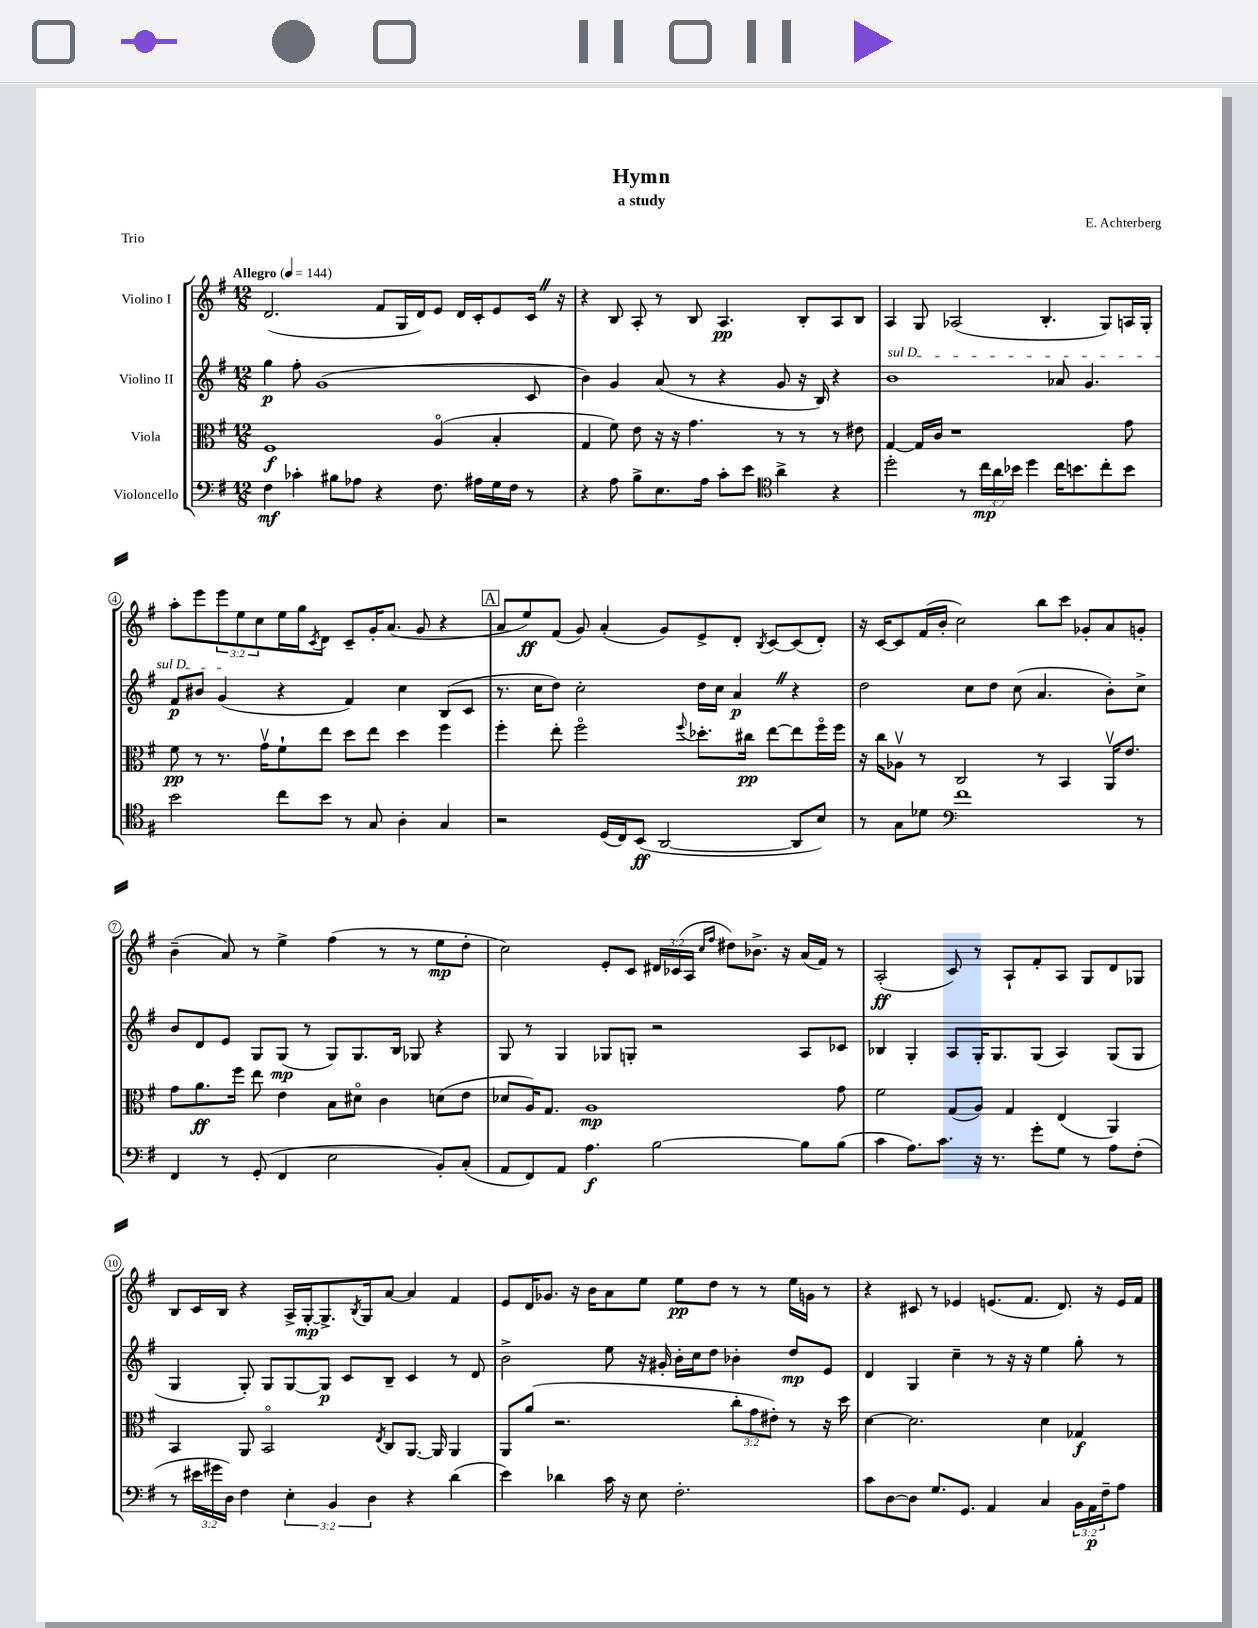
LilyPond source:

\header { title = "Hymn" composer = "E. Achterberg" subtitle = "a study" piece = "Trio" }
<<
\new StaffGroup <<
\new Staff = "s0" \with { instrumentName = "Violino I" } {
    \clef treble \key g \major \numericTimeSignature \time 12/8 \override Staff.TupletNumber.text = #tuplet-number::calc-fraction-text \tempo "Allegro" 4 = 144
    d'2.( fis'8 g16 d'16) e'8 d'16 c'16-. e'8 c'16 \once \override BreathingSign.text = \markup { \musicglyph "scripts.caesura.straight" } \breathe r16 |
    r4 b8 a8-. r8 b8 a4.\pp b8-. a8 b8 |
    a4 g8 aes2( b4.-. g8) a16 g16-. |
    a''8-. e'''8 \tuplet 3/2 { e'''8 e''8 c''8 } e''16 g''16 \acciaccatura { c'8 } d'8 c'8-- g'16-. a'8.( g'8 r4 |
    \mark \markup { \box "A" } a'8 e''8\ff) fis'8( g'8) a'4-.( g'8) e'8-> d'8-. \acciaccatura { b8 } c'8~ c'8( d'8-.) |
    r16 c'16~ c'8 fis'16( b'16-. c''2) b''8 c'''8 ges'8-. a'8 g'8-. |
    b'4--( a'8) r8 e''4-> fis''4( r8 r8 e''8\mp d''8-. |
    c''2) e'8-. c'8 \tuplet 3/2 { dis'16 ces'16( a16 } \grace { c''16 fis''16 } dis''8) bes'8.-> r16 a'16( fis'16) r8 |
    a2-.\ff( c'8) r8 a8-! fis'8-. a8 g8 d'8 ges8 |
    b8 c'16 b16 r4 a16-> g16~-.\mp g8.-> \acciaccatura { b8 } g16 a'8~ a'4 fis'4 |
    e'8 d'16 ges'8. r16 b'16 a'8 e''8 e''8\pp d''8 r8 r8 e''16 g'16 r8 |
    r4 cis'8 r8 ees'4 e'8.( fis'8. d'8.) r16 e'16 fis'16 \bar "|." |
}
\new Staff = "s1" \with { instrumentName = "Violino II" } {
    \clef treble \key g \major \numericTimeSignature \time 12/8
    g''4\p fis''8-. g'1( c'8 |
    b'4) g'4 a'8( r8 r4 g'8 r16 b16) r4 |
    \once \override TextSpanner.bound-details.left.text = \markup { \italic "sul D" } b'1\startTextSpan aes'8 g'4. |
    fis'8\p bis'8 g'4\stopTextSpan( r4 fis'4) c''4 b8( c'8 |
    \mark \markup { \box "A" } r8. c''16 d''8) c''2-. d''16 c''16 a'4\p \once \override BreathingSign.text = \markup { \musicglyph "scripts.caesura.straight" } \breathe r4 |
    d''2 c''8 d''8 c''8( a'4. b'8-.) c''8-> |
    b'8 d'8 e'8 g8 g8\mp( r8 g8) g8. b16 ges8 r4 |
    g8 r8 g4 ges8 g8-. r2 a8 ces'8 |
    bes4 g4-. a8 g16-. g8. g8( a4) g8( g8 |
    g4 g8-.) g8 g8~ g8\p c'8 b8-- c'4 r8 d'8 |
    b'2-> e''8 r16 gis'16-. b'16-. c''16 d''8 bes'4-. d''8\mp e'8 |
    d'4 g4 c''4-- r8 r16 r16 e''4 g''8-. r8 \bar "|." |
}
\new Staff = "s2" \with { instrumentName = "Viola" } {
    \clef alto \key g \major \numericTimeSignature \time 12/8 \override Staff.TupletNumber.text = #tuplet-number::calc-fraction-text
    fis1\f a4\flageolet( b4-. |
    g4 fis'8) e'8 r16 r16 g'4. r8 r8 r8 eis'8 |
    g4~ g16 c'16 r1 g'8 |
    fis'8\pp r8 r8. g'16\upbow fis'8-! e''8 d''8 e''8 d''4 fis''4 |
    \mark \markup { \box "A" } fis''4-. e''8-. fis''2\flageolet \appoggiatura { fis''8 } des''8.-. cis''16\pp e''8~ e''8 fis''16\flageolet fis''16 |
    r16 c''16 aes8\upbow r8 c2 r8 b,4 a,16\upbow e'8. |
    g'8 a'8.\ff fis''16 e''8 e'4 b8 dis'8\flageolet c'4 d'8( e'8 |
    des'8 a16) g8. a1\mp g'8 |
    fis'2 g8( a8) g4 e4( a,4) |
    b,4 a,8 b,2\flageolet \acciaccatura { e8 } c8 a,8.~ a,16 a,4 |
    a,8 a'8( r2. \tuplet 3/2 { c''8-. g'8 eis'8-.) } r8 r16 d''16 |
    d'4~ d'2. d'4 ges4\f \bar "|." |
}
\new Staff = "s3" \with { instrumentName = "Violoncello" } {
    \clef bass \key g \major \numericTimeSignature \time 12/8 \override Staff.TupletNumber.text = #tuplet-number::calc-fraction-text
    fis4\mf ces'4-. bis8 aes8 r4 fis8. ais16 g16 fis16 r8 |
    r4 a8 b8-> e8. a16 c'8-. e'8 \clef tenor a'4-> r4 |
    d''2-. r8 \tuplet 3/2 { c''16\mp a'16 bes'16 } d''4 c''16 b'8. c''8-. b'8 |
    b'2 c''8 b'8 r8 g8 a4-. g4 |
    \mark \markup { \box "A" } r2 d16( c16) b,8\ff( a,2~ a,8 b8) |
    r8 g8 des'8 \clef bass fis'1 r8 |
    fis,4 r8 g,8-.( fis,4 e2 b,8-.) c8-.( |
    a,8 fis,8) a,8 a4.\f b2~ b8 b8( |
    c'4 a8.) c'8. r16 r8. g'8-. g8 r8 a8 fis8-.( |
    r8 \tuplet 3/2 { eis'16 gis'16 d16) } fis4 \tuplet 3/2 { e4-. b,4 d4 } r4 d'4( |
    e'4) des'4 c'16 r16 e8 fis2.-. |
    c'8 d8~ d8 g8. g,8. a,4 c4 \tuplet 3/2 { b,16 a,16\p fis16-- } a8 \bar "|." |
}
>>
>>
\layout { \context { \Score \override BarNumber.stencil = #(make-stencil-circler 0.1 0.3 ly:text-interface::print) } }
